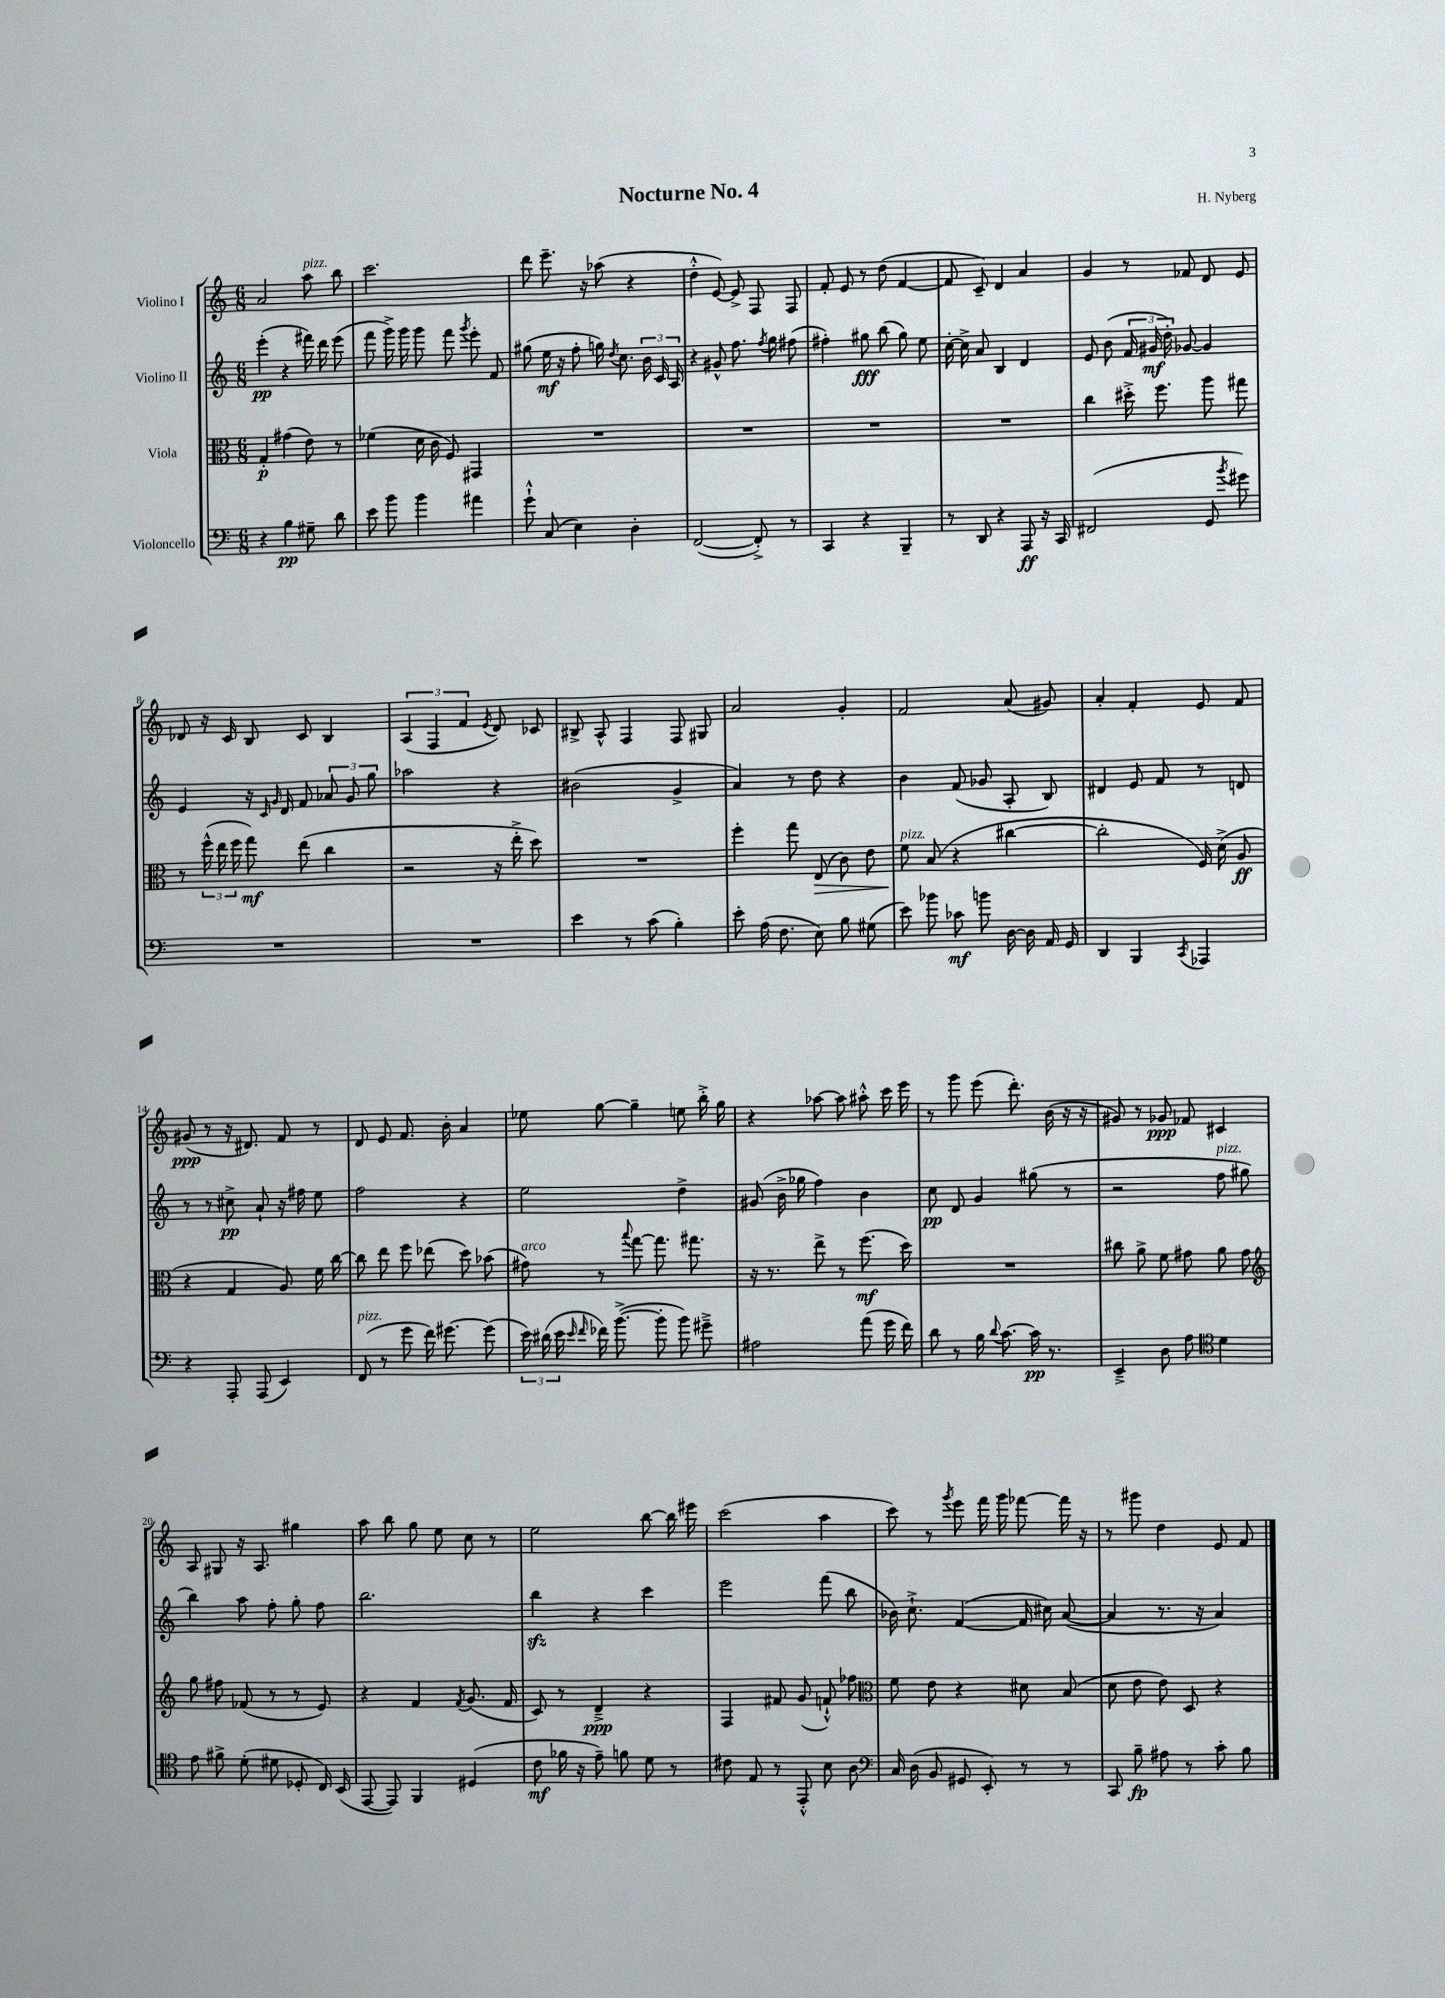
\header { title = "Nocturne No. 4" composer = "H. Nyberg" }
<<
\new StaffGroup <<
\new Staff = "s0" \with { instrumentName = "Violino I" } {
    \clef treble \key c \major \numericTimeSignature \time 6/8
    \autoBeamOff a'2 a''8^\markup { \italic "pizz." } b''8 |
    c'''2. |
    d'''8 e'''8.-- r16 aes''8( r4 |
    d''4-.-^ e'8~) e'8-> f8 f8 |
    f'8-. e'8 r8 d''8( f'4~ |
    f'8 c'8--) d'4 a'4 |
    g'4 r8 fes'8 d'8 e'8 |
    des'8 r16 c'16 b8 c'8 b4 |
    \tuplet 3/2 { a4( f4 f'4 } \acciaccatura { e'8 } d'8) ces'8 |
    bis8-> a8-^ f4 f8 gis8 |
    a'2 g'4-. |
    f'2 a'8( gis'8) |
    a'4-. f'4-. e'8 f'8 |
    gis'8\ppp( r8 r16 dis'8.) f'8 r8 |
    d'8 e'8 f'8. b'16-. a'4 |
    ees''8 g''8~ g''4-- e''8 b''16-.-> g''16 |
    r4 aes''8~ aes''8 ais''8-.-^ c'''16 e'''16 |
    r8 g'''8 e'''8( d'''8.-.) b'16( r16 r16 |
    gis'8) r8 ges'8\ppp fes'8 cis'4 |
    a8 gis8 r16 a8. gis''4 |
    a''8 b''8 g''8 e''8 c''8 r8 |
    e''2 b''8~ b''16 eis'''16 |
    c'''2( a''4 |
    c'''8) r8 \acciaccatura { g'''8 } e'''8 f'''16 g'''16 fes'''8~ fes'''16 r16 |
    r8 gis'''8 d''4 e'8 f'8 \bar "|." |
}
\new Staff = "s1" \with { instrumentName = "Violino II" } {
    \clef treble \key c \major \numericTimeSignature \time 6/8
    \autoBeamOff e'''4-.\pp( r4 fis'''16) d'''16 e'''8( |
    f'''8 g'''16->) g'''16 g'''8 f'''8 \acciaccatura { g'''8 } e'''8-. f'8 |
    gis''8( e''16\mf r16 f''8-. g''16) \acciaccatura { d''8 } c''8. \tuplet 3/2 { b'16 c'16 a16 } |
    r4 gis'8-^ f''8. \acciaccatura { f''8 } g''16 fis''8( |
    fis''4-.) gis''8\fff b''8( gis''8) e''8 |
    c''16~-. c''16-> a'8 b4 d'4 |
    e'8 b'8( \tuplet 3/2 { f'16 gis'16\mf d''16-.) } ges'8~ ges'4 |
    e'4 r16 \grace { c'16 g'16 } d'16 f'8 \tuplet 3/2 { aes'8 g'8 g''8 } |
    aes''2 r4 |
    bis'2( g'4-> |
    a'4) r8 d''8 r4 |
    b'4 f'8( ges'8 a8-. b8) |
    dis'4 e'8 f'8 r8 d'8 |
    r8 r8 cis''8->\pp a'8-! r16 fis''16 e''8 |
    f''2 r4 |
    e''2 d''4-> |
    gis'8( b'16-> ges''16 f''4) b'4 |
    c''8\pp d'8 g'4 gis''8( r8 |
    r2 f''8^\markup { \italic "pizz." } gis''8 |
    b''4) a''8 f''8-. g''8-. f''8 |
    b''2. |
    b''4\sfz r4 c'''4 |
    e'''2 f'''8( b''8 |
    bes'16) c''8.-!-> f'4~( f'16 cis''16) a'8~( |
    a'4 r8. r16 a'4) \bar "|." |
}
\new Staff = "s2" \with { instrumentName = "Viola" } {
    \clef alto \key c \major \numericTimeSignature \time 6/8
    \autoBeamOff g4-.\p gis'4( e'8) r8 |
    fes'4( d'16 c'16 f8) gis,4 |
    R2. |
    R2. |
    R2. |
    R2. |
    c''4 dis''16-.-> f''8. a''8 gis''8 |
    r8 \tuplet 3/2 { f''16-^( e''16 f''16 } g''8\mf) e''8( c''4 |
    r2 r16 e''16-.-> d''8) |
    R2. |
    f''4-. g''8 e8\>( c'8) e'8 |
    f'8\!^\markup { \italic "pizz." } b8( r4 cis''4~ |
    cis''2-. f16) d'16->( a8\ff |
    r4 g4 a8) f'16 c''16~ |
    c''8 e''8 f''8 ees''8( d''8) bes'8( |
    gis'8^\markup { \italic "arco" }) r8 \appoggiatura { b''8 } g''8~ g''8. gis''8. |
    r16 r8. e''8-> r8 f''8.\mf( d''16) |
    R2. |
    cis''8 a'8-> f'8 gis'8 a'8 gis'8 |
    \clef treble g''8 fis''8 fes'8( r8 r8 e'8) |
    r4 f'4 \acciaccatura { f'8 } g'8.( f'16 |
    c'8) r8 d'4--->\ppp r4 |
    f4 fis'8 g'8( f'8-!-^) fes''8 |
    \clef alto f'8 e'8 r4 dis'8 b8( |
    d'8 e'8 e'8) d8 r4 \bar "|." |
}
\new Staff = "s3" \with { instrumentName = "Violoncello" } {
    \clef bass \key c \major \numericTimeSignature \time 6/8
    \autoBeamOff r4 b4\pp gis8-- d'8 |
    e'8 b'8 b'4 ais'4 |
    g'8-!-^ c8( e4) d4-. |
    f,2~( f,8-.->) r8 |
    c,4 r4 b,,4-- |
    r8 d,8 r4 a,,8\ff r16 c,16 |
    fis,2( g,8 \acciaccatura { b'8 } gis'8) |
    R2. |
    R2. |
    e'4 r8 c'8( b4-.) |
    e'8-. a16( f8. e8) b8 gis8( |
    e'8) bes'8 ces'8\mf b'8 d16~ d16 a,16 g,16 |
    d,4 b,,4 \acciaccatura { c,8 } aes,,4 |
    r4 a,,8-. a,,8( e,4) |
    f,8^\markup { \italic "pizz." }( r8 g'8 f'16) gis'8.~ gis'8( |
    \tuplet 3/2 { e'16) dis'16( e'16 } \grace { e'16 f'16 } fes'16) b'8.~->( b'8-. b'8) gis'8---> |
    ais2 a'8( g'16 f'16) |
    d'8 r8 b16 \appoggiatura { d'8 } c'8.~ c'16\pp r8. |
    e,4---> d8 a8 \clef tenor d'4 |
    e'8 fis'8-> d'8-.( dis'8 des8-. c16) b,16( |
    e,8~ e,8) f,4 dis4( |
    c'8\mf fes'16 r16 e'8--) f'8 d'8 r8 |
    cis'8 e8 r8 e,8-.-^ b8 a8 |
    \clef bass c16 d16( b,8 gis,8 e,8-.) r8 r8 |
    c,8 b8--\fp ais8 r8 c'8-. b8 \bar "|." |
}
>>
>>
